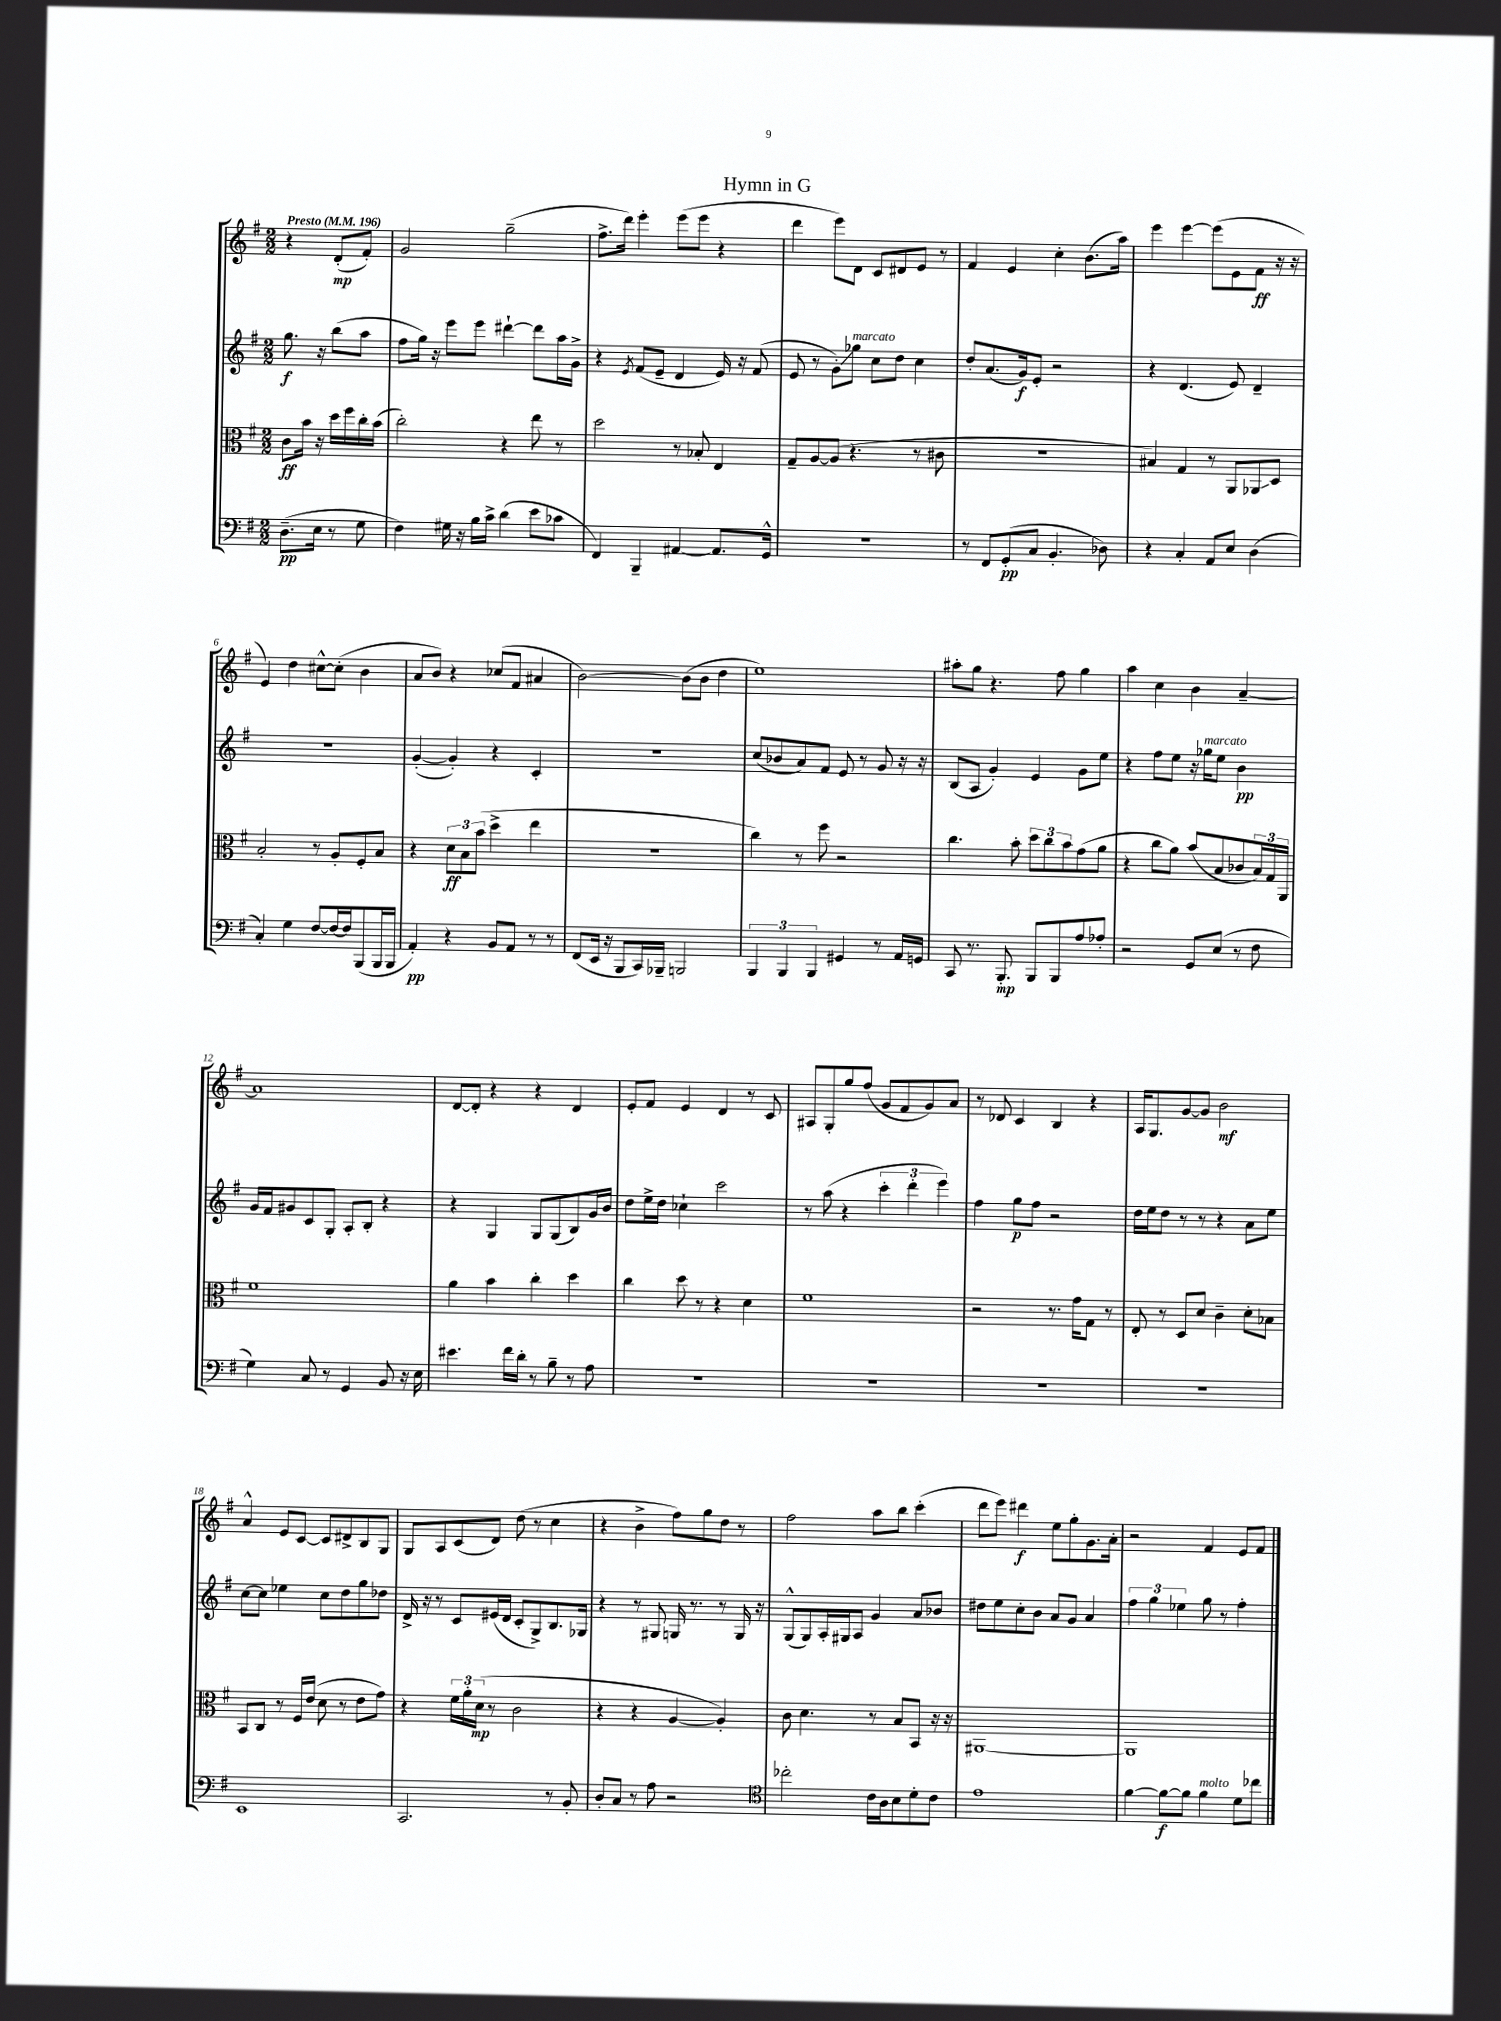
\header { title = "Hymn in G" }
<<
\new StaffGroup <<
\new Staff = "s0" {
    \clef treble \key g \major \numericTimeSignature \time 2/2 \partial 2 \tempo "Presto" 4 = 196
    r4 d'8-.\mp( fis'8-.) |
    g'2 g''2--( |
    fis''8.-> d'''16) e'''4-. e'''8( e'''8 r4 |
    d'''4 e'''8) d'8 c'8 dis'8 e'8 r8 |
    fis'4 e'4 c''4-. b'8.( a''16) |
    e'''4 e'''4~ e'''8( e'8 fis'8\ff r16 r16 |
    e'4) d''4 cis''8~-^ cis''8-.( b'4 |
    a'8 b'8) r4 ces''8( fis'8 ais'4 |
    b'2~) b'8( b'8 d''4 |
    e''1) |
    ais''8-. g''8 r4. fis''8 g''4 |
    a''4 c''4 b'4 a'4~-- |
    a'1 |
    d'8~ d'8-. r4 r4 d'4 |
    e'8-. fis'8 e'4 d'4 r8 c'8 |
    ais8 g8-. g''8 fis''8( g'8 fis'8 g'8) a'8 |
    r8 des'8 c'4 b4 r4 |
    a16 g8. g'8~ g'8 b'2\mf |
    a'4-^ e'8 c'8~ c'8 dis'8-> b8 g8 |
    g8 a8 c'8( d'8) d''8( r8 c''4 |
    r4 b'4-> fis''8) g''8 d''8 r8 |
    fis''2 a''8 b''8 c'''4-.( |
    d'''8 e'''8) dis'''4\f e''8 g''8-. g'8. a'16-. |
    r2 fis'4 e'8 fis'8 \bar "|." |
}
\new Staff = "s1" {
    \clef treble \key g \major \numericTimeSignature \time 2/2 \partial 2
    g''8.\f r16 b''8( a''8 |
    fis''8 g''16) r16 e'''8 e'''8 dis'''4~-! dis'''8 a''16 g'16-> |
    r4 \acciaccatura { e'8 } fis'8( e'8-- d'4 e'16) r16 fis'8( |
    e'8 r8 g'8-.\glissando) ges''8^\markup { \italic "marcato" } c''8 d''8 c''4 |
    d''8-. a'8.( g'16\f) e'8-. r2 |
    r4 d'4.( e'8) d'4-- |
    R1 |
    g'4~-.( g'4-.) r4 c'4-. |
    r1 |
    c''8( bes'8 a'8) fis'8 e'8 r8 g'8 r16 r16 |
    b8( a8 g'4-.) e'4 g'8 e''8 |
    r4 fis''8 e''8 r16 ges''16^\markup { \italic "marcato" } e''8 b'4\pp |
    g'16 fis'16 gis'8 c'8 g8-. a8-. b8-. r4 |
    r4 g4 g8 g8( b8) g'16 b'16 |
    d''8 e''16-> d''16 ces''4-! c'''2 |
    r8 a''8( r4 \tuplet 3/2 { c'''4-. d'''4-. e'''4) } |
    fis''4 g''8\p fis''8 r2 |
    d''16 e''16 d''8 r8 r8 r4 a'8 e''8 |
    c''8~ c''8 ees''4 c''8 d''8 g''8 des''8 |
    d'16-> r16 r8 c'8 eis'16( d'16 c'8-. g8->) b8. ges16 |
    r4 r8 gis8 g16 r8. r8 g16 r16 |
    g8-^( g8) a16-. gis16 a8 g'4 a'8 bes'8 |
    dis''8 e''8 c''8-. b'8 a'8 g'8 a'4 |
    \tuplet 3/2 { fis''4 g''4 ees''4 } g''8 r8 fis''4-. \bar "|." |
}
\new Staff = "s2" {
    \clef alto \key g \major \numericTimeSignature \time 2/2 \partial 2
    c'8\ff b'16 r16 d''16 fis''16 c''16-. b'16( |
    c''2-.) r4 e''8 r8 |
    d''2 r8 bes8-. e4 |
    g8-- a8~ a8( r4. r8 cis'8 |
    R1 |
    bis4) g4 r8 a,8 aes,8\glissando d8 |
    b2-. r8 a8-. fis8-. b8 |
    r4 \tuplet 3/2 { d'8\ff b8 b'8( } d''4-> e''4 |
    R1 |
    c''4) r8 fis''8 r2 |
    c''4. b'8-. \tuplet 3/2 { d''8 c''8 b'8 } g'8( a'8 |
    r4 c''8 a'8) b'8( b8 ces'8 \tuplet 3/2 { b16) g16 a,16 } |
    fis'1 |
    a'4 b'4 c''4-. d''4 |
    c''4 d''8 r8 r4 d'4 |
    fis'1 |
    r2 r8. g'16 g8 r8 |
    e8-. r8 d8 d'8 c'4-- d'8-. bes8 |
    b,8 c8 r8 fis16 e'16( d'8 r8 e'8 g'8) |
    r4 \tuplet 3/2 { fis'16 a'16-. d'16\mp( } r8 c'2 |
    r4 r4 a4~ a4-.) |
    c'8 d'4. r8 b8 b,8 r16 r16 |
    ais,1~ |
    ais,1 \bar "|." |
}
\new Staff = "s3" {
    \clef bass \key g \major \numericTimeSignature \time 2/2 \partial 2
    d8.--\pp( e16 r8 g8 |
    fis4) gis16 r16 b16 c'16-> d'4( e'8 ces'8 |
    fis,4) b,,4-- ais,4~ ais,8. g,16-^ |
    R1 |
    r8 fis,8 g,8-.\pp( c8 b,4.-. des8) |
    r4 c4-. a,8 e8 d4( |
    c4-.) g4 fis8~ fis16~ fis16 b,,8( b,,16 b,,16 |
    a,4-.\pp) r4 b,8 a,8 r8 r8 |
    fis,8( e,16 r16 b,,8 c,16) bes,,16-- b,,2 |
    \tuplet 3/2 { b,,4 b,,4 b,,4 } gis,4 r8 a,16 g,16 |
    c,8 r8. b,,8.-.\mp b,,8 b,,8 a8 aes8-. |
    r2 g,8 e8( r8 fis8 |
    g4) c8 r8 g,4 b,8 r16 e16 |
    eis'4. fis'16 d'16-. r8 b8-- r8 a8 |
    R1 |
    R1 |
    R1 |
    R1 |
    e,1 |
    c,2. r8 b,8-. |
    d8-. c8 r8 a8 r2 |
    \clef tenor ces''2-. c'16 a16 b8 d'8-. c'8 |
    e'1 |
    fis'4~ fis'8~\f fis'8 fis'4^\markup { \italic "molto" } d'8 ces''8 \bar "|." |
}
>>
>>
